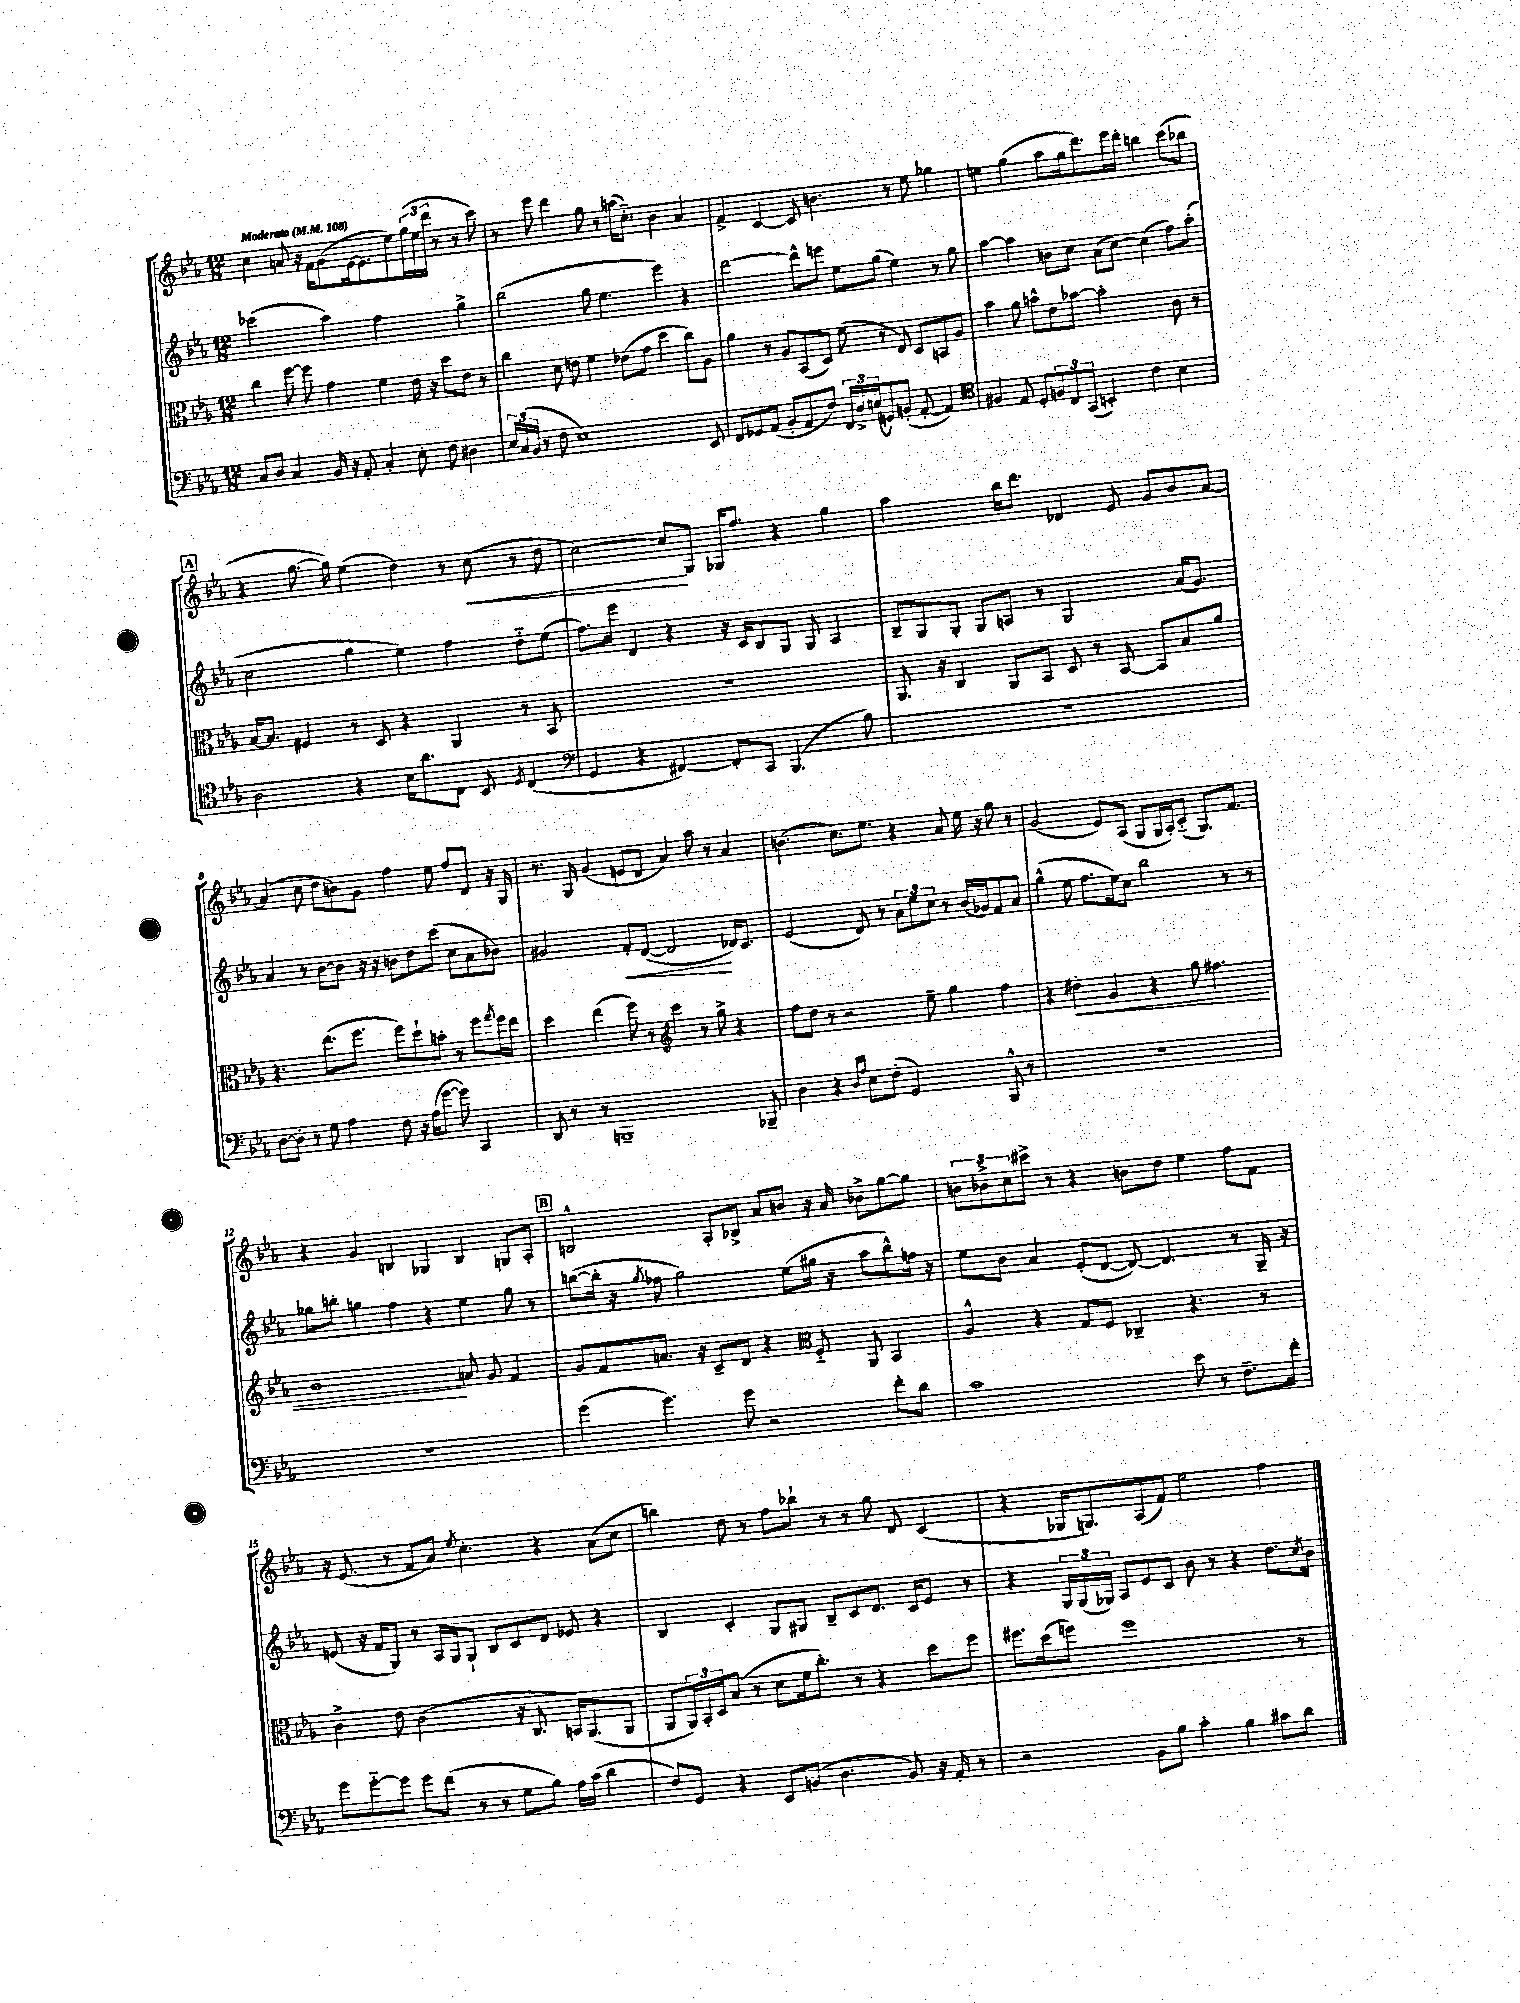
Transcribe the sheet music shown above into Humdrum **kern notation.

**kern	**kern	**dynam	**kern	**dynam	**kern	**dynam
*part4	*part3	*part3	*part2	*part2	*part1	*part1
*staff4	*staff3	*staff3	*staff2	*staff2	*staff1	*staff1
*clefF4	*clefC3	*	*clefG2	*	*clefG2	*
*k[b-e-a-]	*k[b-e-a-]	*	*k[b-e-a-]	*	*k[b-e-a-]	*
*M12/8	*M12/8	*	*M12/8	*	*M12/8	*
*MM108	*MM108	*	*MM108	*	*MM108	*
=1	=1	=1	=1	=1	=1	=1
!	!	!	!	!	!LO:TX:a:B:t=Moderato	!
8C/L	4cc\	.	(2ccc-X\	.	4cc\	.
8D/J	.	.	.	.	.	.
4C/	[8ff\	.	.	.	8an/	.
.	8ff\]	.	.	.	16r	.
.	.	.	.	.	16f\KL	.
16BB-/	4g\	.	4aa-\)	.	(8g\	.
16r	.	.	.	.	.	.
8AA-'/	.	.	.	.	[16e-\k	.
.	.	.	.	.	8.e-\]	.
4C'/	4f\	.	2ff\	.	.	.
.	.	.	.	.	8ee-\)	.
8E-'\	16e-\	.	.	.	(24gg\L	.
.	.	.	.	.	24ee-\	.
.	16r	.	.	.	.	.
.	.	.	.	.	24ddd\JJ	.
8F\	8dd\L	.	.	.	8r	.
4D#X\	8e-\J	.	4gg^\	.	8r	.
.	8r	.	.	.	8ccc\)	.
=2	=2	=2	=2	=2	=2	=2
24E-/LL	4cc\	.	(2bb-\	.	8r	.
(24C/	.	.	.	.	.	.
24BB-/JJ	.	.	.	.	.	.
8r	.	.	.	.	8eee-\	.
8F\	8d\	.	.	.	4ddd\	.
1E-)	8en\	.	.	.	.	.
.	4f\	.	8gg\	.	8gg\	.
.	.	.	4.ee-\	.	8r	.
.	(8e-X\L	.	.	.	(16aan\KL	.
.	.	.	.	.	8.cc\J)	.
.	8g\J	.	.	.	.	.
.	4dd\	.	4eee-\)	.	4b-\	.
.	8cc\L)	.	4r	.	4a-/	.
8EE-/	8A-\J	.	.	.	.	.
=3	=3	=3	=3	=3	=3	=3
8FF/L	4a-\	.	[2ddd\	.	4f^/	.
8GG-X/	.	.	.	.	.	.
(8AA-/J	8r	.	.	.	[4c/	.
8BB-'/L	8A-/L	.	.	.	.	.
8AA-/	(8BB-/	.	8ddd^^\L]	.	8c/]	.
8F/J)	8D/J)	.	8eeen\J	.	4.bn\	.
24FF/LL	(8f\	.	8ee-\L	.	.	.
24D^/	.	.	.	.	.	.
(24En/J	.	.	.	.	.	.
8GGn/)	8r	.	(8gg\J	.	.	.
(8BBn'/J	8E-/)	.	4ee-\)	.	8r	.
[8AA-'/	8D/L	.	.	.	8ee-\	.
4AA-/])	8BBn/	.	8r	.	4gg-X\	.
.	8A-/J	.	8gg\	.	.	.
=4	=4	=4	=4	=4	=4	=4
*clefC4	*	*	*	*	*	*
4F#X/	4b-\	.	[4aa-\	.	4een\	.
8E-/	8a-\	.	4aa-\]	.	(4gg\	.
8D'/L	8bn^^\L	.	.	.	.	.
12Fn/	8e-\	.	8bn\L	.	8aa-\L	.
12C/	.	.	.	.	.	.
.	[8b-X\J	.	8cc\J	.	16gg\k	.
(12GG/J	.	.	.	.	.	.
.	.	.	.	.	8.ddd\)	.
4BBn'/)	2b-'\]	.	(8a-\L	.	.	.
.	.	.	[8cc\J)	.	16eee-\L	.
.	.	.	.	.	16ddd'\JJ	.
4c\	.	.	(4cc\]	.	4bbn\	.
4B-\	8c\	.	8ff\L)	.	(8ccc\L	.
.	8r	.	(8aa-'\J	.	8bb-X\J	.
!!LO:LB:g=z
!!LO:REH:place=s1:t=A
=5	=5	=5	=5	=5	=5	=5
2A-\	[16B-/KL	.	2cc\	.	4r	.
.	8.B-/J]	.	.	.	.	.
.	4F#X/	.	.	.	[8.gg\	.
.	.	.	.	.	16gg\])	.
4r	8r	.	4gg\	.	(4ee-\	.
.	8D/	.	.	.	.	.
16B-\KL	4r	.	4ee-\)	.	4dd\)	.
8.a-\	.	.	.	.	.	.
8C\J	4AA-/	.	4ff\	.	8r	.
!	!	!	!	!	!	!LO:HP:b
8BB-/	.	.	.	.	(8cc\	<
8qD/	.	.	.	.	.	.
(4C/	8r	.	8dd\L	.	8r	.
.	8BB-/	.	(8ee-\J	.	8dd\	.
=6	=6	=6	=6	=6	=6	=6
*clefF4	*	*	*	*	*	*
4GG/	1.r	.	8.ff\L)	.	[2cc\)	.
.	.	.	16eee-\Jk	.	.	.
4r	.	.	4d/	.	.	.
[4FF#X/)	.	.	4r	.	8cc/L]	.
.	.	.	.	.	8G/J	[
8FF#'/L]	.	.	16r	.	16G-X/KL	.
.	.	.	16c/KL	.	8.ff/J	.
8CC/J	.	.	8B-/	.	.	.
(4.BBB-/	.	.	8G/J	.	4r	.
.	.	.	8G/	.	.	.
.	.	.	4A-/	.	4gg\	.
8B-\)	.	.	.	.	.	.
=7	=7	=7	=7	=7	=7	=7
1.r	8.AA-/	.	8B-~/L	.	2aa-\	.
.	.	.	8G/	.	.	.
.	16r	.	.	.	.	.
.	4C/	.	8G'/J	.	.	.
.	.	.	8G/L	.	.	.
.	8AA-/L	.	8An/J	.	16bb-\KL	.
.	.	.	.	.	8.ddd\J	.
.	8BB-/J	.	8r	.	.	.
.	8D/	.	2G/	.	4d-X/	.
.	8r	.	.	.	.	.
.	[8BB-/	.	.	.	8e-/	.
.	8BB-/L]	.	.	.	8g/L	.
.	8B-/	.	(16a-/KL	.	8b-/	.
.	.	.	8.g/J)	.	.	.
.	8a-/J	.	.	.	[8a-/J	.
!!LO:LB:g=z
=8	=8	=8	=8	=8	=8	=8
[8D\L	4.r	.	4a-/	.	(4a-/]	.
8D'\J]	.	.	.	.	.	.
8r	.	.	8r	.	8cc\	.
8G\	(8.ee-\L	.	[8b-\L	.	8dd\L	.
4A-\	.	.	8b-\J]	.	8bn\)	.
.	8.ff\J	.	.	.	.	.
.	.	.	16r	.	8g\J	.
.	.	.	16r	.	.	.
8F\	8ff\L)	.	8bn\L	.	4ff\	.
16r	8dd`\	.	8dd\	.	.	.
(16A-\KL	.	.	.	.	.	.
[8g\J	8bn'\J	.	(8ccc\J	.	8ee-\	.
8g\])	8r	.	8cc\L	.	8ff/L	.
4CC/	8ff\L	.	8a-\	.	8d/J	.
.	8qgg/	.	.	.	.	.
.	16ff\L	.	8b-X\J)	.	16r	.
.	16ee-\JJ	.	.	.	16G/	.
=9	=9	=9	=9	=9	=9	=9
8DD/	4dd\	.	2g#X/	.	8.r	.
8r	.	.	.	.	.	.
.	.	.	.	.	16G/	.
8r	(4ee-\	.	.	.	(4g/	.
1BBBn~	.	.	.	.	.	.
!	!	!	!	!LO:HP:b	!	!
.	8ff\)	.	8f'/L	<	8en/L	.
.	8r	.	([8d/J	.	8d/J	.
*	*clefG2	*	*	*	*	*
.	4ccc\	.	2d/]	.	4a-/)	.
.	8r	.	.	.	8aa-\	.
.	8gg^\	.	.	.	8r	.
.	4r	.	16d-X/KL)	[	4a-/	.
.	.	.	8.c/J	.	.	.
8BBB-X~/	.	.	.	.	.	.
=10	=10	=10	=10	=10	=10	=10
4D\	8ff\L	.	(2e-/	.	(4.bn\	.
.	8dd\J	.	.	.	.	.
4r	8r	.	.	.	.	.
.	2r	.	.	.	8.cc\L)	.
16qqD/LL	.	.	.	.	.	.
16qqA-/JJ	.	.	.	.	.	.
8E-\L	.	.	8d/)	.	.	.
.	.	.	.	.	8.ee-\J	.
(8F'\J	.	.	8r	.	.	.
2GG/)	.	.	12a-\L	.	4r	.
.	.	.	12ee-\	.	.	.
.	8ee-~\	.	.	.	.	.
.	.	.	12cc\J	.	.	.
.	4gg\	.	8r	.	8a-/	.
.	.	.	(16b-/LL	.	16ee-\	.
.	.	.	16g-X/J)	.	16r	.
8BBB-^^/	4ff\	.	8f/	.	8gg\	.
8r	.	.	8a-/J	.	8r	.
=11	=11	=11	=11	=11	=11	=11
1.r	4r	.	(4gg^^\	.	(2g/	.
!	!	!LO:HP:b	!	!	!	!
.	4dd#X'\	<	8ee-\	.	.	.
.	.	.	8.ff\L	.	.	.
.	4g/	.	.	.	8e-/L)	.
.	.	.	16ee-\k)	.	.	.
.	.	.	8cc\J	.	(8A-/J	.
.	4r	.	2bb-\	.	8G/L	.
.	.	.	.	.	16G/L	.
.	.	.	.	.	16A-'/J)	.
.	8gg\	.	.	.	(8c/J	.
.	4.ff#X\	.	.	.	8.G/L)	.
.	.	.	8r	.	.	.
.	.	.	.	.	8.f/J	.
.	.	.	8r	.	.	.
!!LO:LB:g=z
=12	=12	=12	=12	=12	=12	=12
1.r	1b-	.	8gg-X\L	.	4r	.
.	.	.	8bbn'\J	.	.	.
.	.	.	4ggn\	.	4g/	.
.	.	.	4ff\	.	4Bn/	.
.	.	.	4r	.	4G-X/	.
.	8an/	[	4ee-\	.	4B/	.
.	8g/	.	.	.	.	.
.	4f/	.	8gg\	.	8Gn/L	.
.	.	.	8r	.	8A-'/J	.
!!LO:REH:place=s1:t=B
=13	=13	=13	=13	=13	=13	=13
(4g\	8g/L	.	([8bbn\L	.	2Bn^^/	.
.	8f/	.	16bb'\Jk]	.	.	.
.	.	.	16r	.	.	.
.	.	.	8qgg/	.	.	.
4.g\)	8.an/J	.	8ff-X\	.	.	.
.	.	.	2gg\)	.	.	.
.	16r	.	.	.	.	.
.	8c~/L	.	.	.	8A-'/L	.
8g\	8d/J	.	.	.	8B-X^/J	.
2r	4r	.	.	.	8a-/L	.
.	.	.	(8ee-\L	.	8bn/J	.
*	*clefC3	*	*	*	*	*
.	8F/	.	16gg#X\Jk	.	16r	.
.	.	.	16r	.	16a-/	.
.	8AA-/	.	8aa-\L	.	8b-X^\L	.
8f'\L	4BB-/	.	8bb^^\)	.	[8gg\	.
8d\J	.	.	16ffn\Jk	.	8gg\J]	.
.	.	.	16r	.	.	.
=14	=14	=14	=14	=14	=14	=14
1c	4A-^^/	.	8ee-\L	.	12bn\L	.
.	.	.	.	.	12b-X^\	.
.	.	.	8b-\J	.	.	.
.	.	.	.	.	12cc\	.
.	4r	.	4a-/	.	8ccc#X^\J	.
.	.	.	.	.	8r	.
.	8G/L	.	(8e-'/L	.	4r	.
.	8F/J	.	[8d/J	.	.	.
.	4C-X~/	.	8d/_)	.	8bn\L	.
.	.	.	4.d/]	.	8dd\J	.
8e-\	4.r	.	.	.	4ee-\	.
8r	.	.	.	.	.	.
8.F~\L	.	.	8r	.	8ff\L	.
.	8r	.	16G~/	.	8f\J	.
16f'\Jk	.	.	16r	.	.	.
!!LO:LB:g=z
=15	=15	=15	=15	=15	=15	=15
8g\L	4c^\	.	(8en/	.	16r	.
.	.	.	.	.	(8.e-/	.
[8g\	.	.	16r	.	.	.
.	.	.	16f/KL	.	.	.
8g\J]	8e-\	.	8G/J)	.	8r	.
8g\L	(2c\	.	8r	.	8f/L	.
(8f\J	.	.	16A-/LL	.	8a-/J)	.
.	.	.	16G/J	.	.	.
.	.	.	.	.	8qee-/	.
8r	.	.	8G`/J	.	4.cc'\	.
8r	.	.	8B-/L	.	.	.
8G\L	16r	.	8c/	.	.	.
.	8.C/	.	.	.	.	.
8B-\J)	.	.	8d/J	.	4r	.
16A-\LL	16BBn/KL)	.	8e-X/	.	.	.
(16c\JJ	(8.AA-/	.	.	.	.	.
4d\	.	.	4r	.	(8a-\L	.
.	8AA-/J	.	.	.	8cc\J	.
=16	=16	=16	=16	=16	=16	=16
8F/L)	8AA-/L	.	4B-/	.	4bbn\)	.
8GG/J	24AA-/L)	.	.	.	.	.
.	24BB-'/	.	.	.	.	.
.	24D/J	.	.	.	.	.
4r	(8B-/J	.	4c'/	.	8dd\	.
.	8r	.	.	.	8r	.
8EE-/L	8d\L	.	8G/L	.	8ff\L	.
(8BBn/J	16f\k	.	8G#X/J	.	8bb-X`\J	.
.	8.cc'\J)	.	.	.	.	.
4.D\	.	.	8B-~/L	.	8r	.
.	8r	.	8c/	.	8r	.
.	4r	.	8.d/J	.	8gg\	.
8BB/)	.	.	.	.	8d/	.
.	.	.	16c/KL	.	.	.
16r	8dd\L	.	8e-/J	.	(4c/	.
16AA-'/	.	.	.	.	.	.
8r	8ff\J	.	8r	.	.	.
=17	=17	=17	=17	=17	=17	=17
2r	8.ff#X\L	.	4r	.	4r	.
.	(16dd\k	.	.	.	.	.
.	8ffn\J)	.	24G/LL	.	16G-X/KL	.
.	.	.	(24G/	.	.	.
.	.	.	.	.	8.Gn/)	.
.	.	.	24G-X/JJ)	.	.	.
.	1ff	.	8A-/L	.	.	.
8BB-\L	.	.	8e-/	.	(8A-/	.
8B-\J	.	.	8c/J	.	8f/J)	.
4c'\	.	.	8b-\	.	2ee-\	.
.	.	.	8r	.	.	.
4B-\	.	.	4r	.	.	.
8c#X\L	.	.	8.dd\L	.	4ff\	.
8d\J	8r	.	.	.	.	.
.	.	.	8qcc/	.	.	.
.	.	.	16b-\Jk	.	.	.
==	==	==	==	==	==	==
*-	*-	*-	*-	*-	*-	*-
